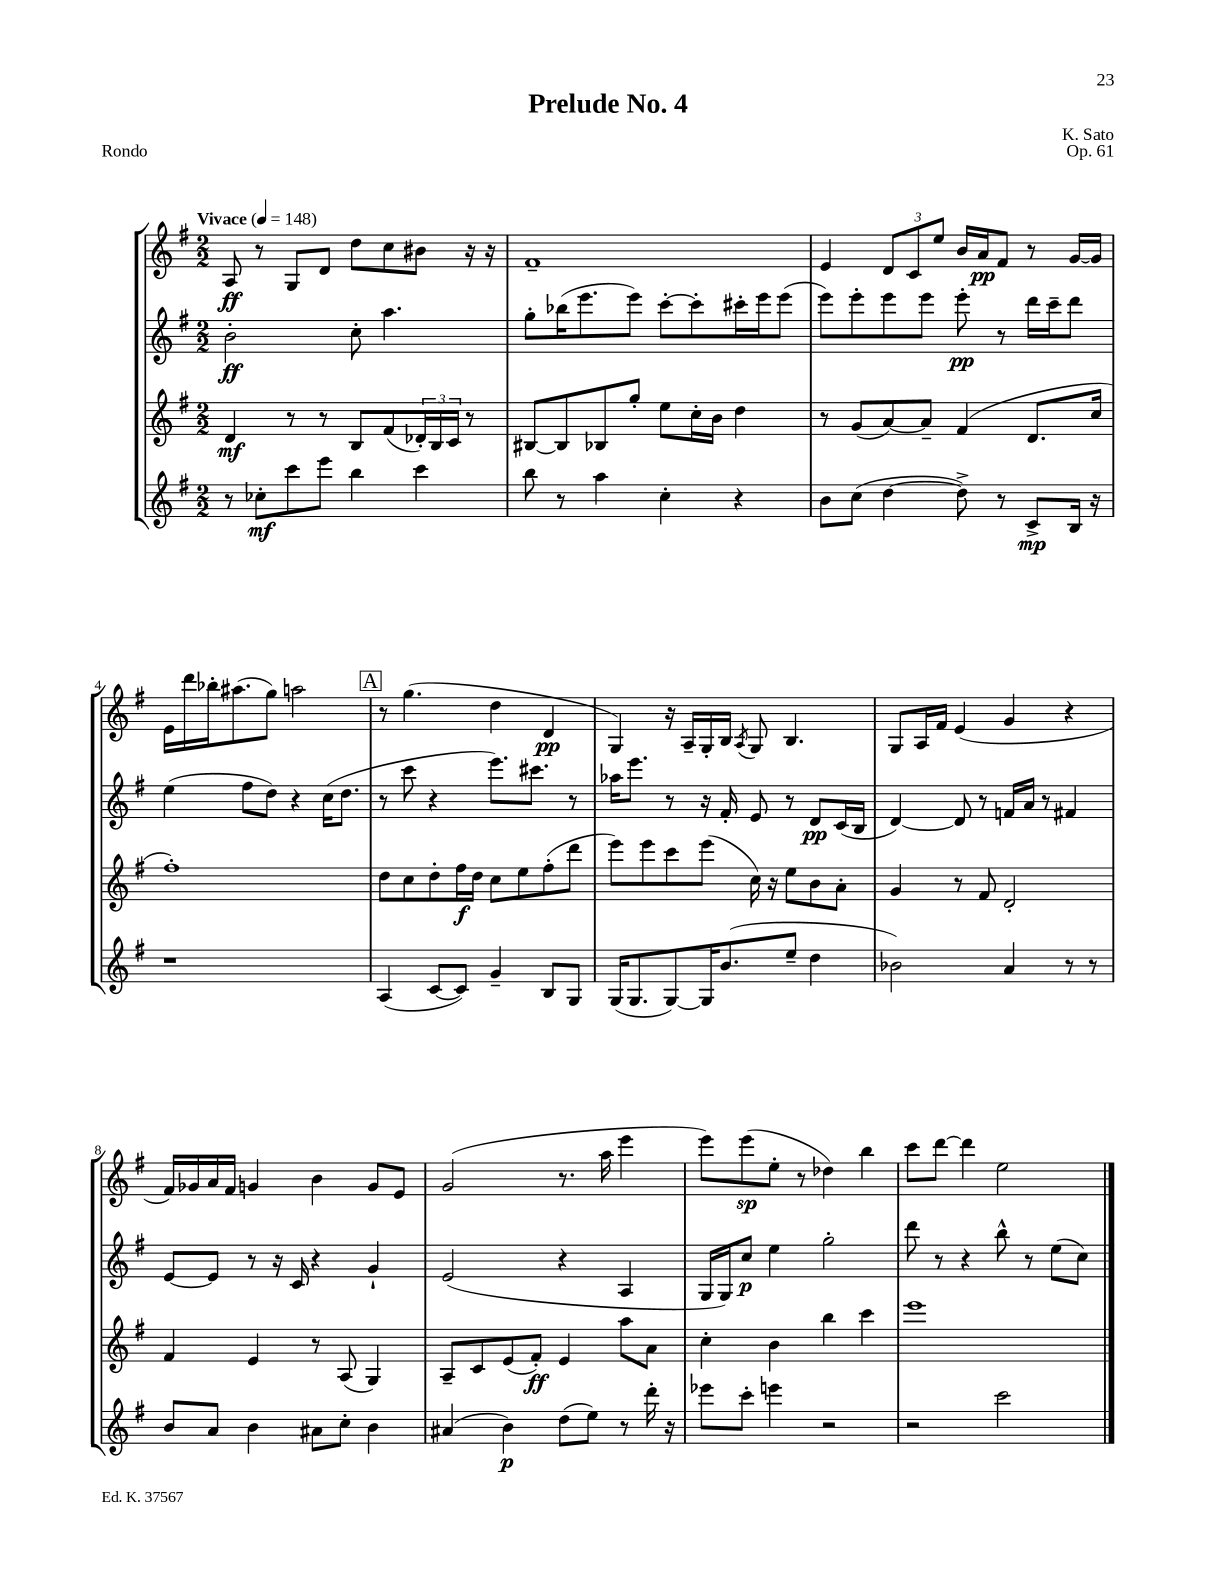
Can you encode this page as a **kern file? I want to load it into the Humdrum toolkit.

**kern	**dynam	**kern	**dynam	**kern	**dynam	**kern	**dynam
*part4	*part4	*part3	*part3	*part2	*part2	*part1	*part1
*staff4	*staff4	*staff3	*staff3	*staff2	*staff2	*staff1	*staff1
*clefG2	*	*clefG2	*	*clefG2	*	*clefG2	*
*k[f#]	*	*k[f#]	*	*k[f#]	*	*k[f#]	*
*M2/2	*	*M2/2	*	*M2/2	*	*M2/2	*
*MM148	*	*MM148	*	*MM148	*	*MM148	*
=1	=1	=1	=1	=1	=1	=1	=1
!	!	!	!	!	!	!LO:TX:a:B:t=Vivace	!
8r	.	4d/	mf	2b'\	ff	8A/	ff
8cc-X'\L	mf	.	.	.	.	8r	.
8ccc\	.	8r	.	.	.	8G/L	.
8eee\J	.	8r	.	.	.	8d/J	.
4bb\	.	8B/L	.	8cc'\	.	8dd\L	.
.	.	(8f#/	.	4.aa\	.	8cc\	.
4ccc\	.	24d-X'/L)	.	.	.	8b#X\J	.
.	.	24B/	.	.	.	.	.
.	.	24c/JJ	.	.	.	.	.
.	.	8r	.	.	.	16r	.
.	.	.	.	.	.	16r	.
=2	=2	=2	=2	=2	=2	=2	=2
8bb\	.	[8B#X/L	.	8gg'\L	.	1f#~	.
8r	.	8B#/]	.	(16bb-X\K	.	.	.
.	.	.	.	8.eee\	.	.	.
4aa\	.	8B-X/	.	.	.	.	.
.	.	8gg'/J	.	8eee\J)	.	.	.
4cc'\	.	8ee\L	.	[8ccc'\L	.	.	.
.	.	16cc'\L	.	8ccc'\]	.	.	.
.	.	16b\JJ	.	.	.	.	.
4r	.	4dd\	.	16ccc#X'\L	.	.	.
.	.	.	.	16eee\J	.	.	.
.	.	.	.	(8eee\J	.	.	.
=3	=3	=3	=3	=3	=3	=3	=3
8b\L	.	8r	.	8eee\L)	.	4e/	.
(8cc\J	.	(8g/L	.	8eee'\	.	.	.
[4dd\	.	[8a/)	.	8eee\	.	12d/L	.
.	.	.	.	.	.	12c/	.
.	.	8a~/J]	.	8eee\J	.	.	.
.	.	.	.	.	.	12ee/J	.
8dd^\])	.	(4f#/	.	8eee'\	pp	16b/LL	.
.	.	.	.	.	.	16a/J	pp
8r	.	.	.	8r	.	8f#/J	.
8c^/L	mp	8.d/L	.	16ddd\LL	.	8r	.
.	.	.	.	16ccc~\J	.	.	.
16B/Jk	.	.	.	8ddd\J	.	[16g/LL	.
16r	.	16cc/Jk	.	.	.	16g/JJ]	.
!!LO:LB:g=z
=4	=4	=4	=4	=4	=4	=4	=4
1r	.	1ff#')	.	(4ee\	.	16e\LL	.
.	.	.	.	.	.	16ddd\	.
.	.	.	.	.	.	16bb-X'\J	.
.	.	.	.	.	.	(8.aa#X\	.
.	.	.	.	8ff#\L	.	.	.
.	.	.	.	8dd\J)	.	8gg\J)	.
.	.	.	.	4r	.	2aan\	.
.	.	.	.	(16cc\KL	.	.	.
.	.	.	.	8.dd\J	.	.	.
!!LO:REH:place=s1:t=A
=5	=5	=5	=5	=5	=5	=5	=5
(4A/	.	8dd\L	.	8r	.	8r	.
.	.	8cc\	.	8ccc\	.	(4.gg\	.
[8c/L	.	8dd'\	.	4r	.	.	.
8c/J])	.	16ff#\L	f	.	.	.	.
.	.	16dd\JJ	.	.	.	.	.
4g~/	.	8cc\L	.	8.eee\L)	.	4dd\	.
.	.	8ee\	.	.	.	.	.
.	.	.	.	8.ccc#X\J	.	.	.
8B/L	.	(8ff#'\	.	.	.	4d/	pp
8G/J	.	8ddd\J	.	8r	.	.	.
=6	=6	=6	=6	=6	=6	=6	=6
(16G/KL	.	8eee\L)	.	16aa-X\KL	.	4G/)	.
8.G/	.	.	.	8.eee\J	.	.	.
.	.	8eee\	.	.	.	.	.
[8G/)	.	8ccc\	.	8r	.	16r	.
.	.	.	.	.	.	16A~/LL	.
16G/K]	.	(8eee\J	.	16r	.	16G'/	.
(8.b/	.	.	.	16f#'/	.	16B/JJ	.
.	.	.	.	.	.	8qA/	.
.	.	16cc\)	.	8e/	.	8G/	.
.	.	16r	.	.	.	.	.
8ee~/J	.	8ee\L	.	8r	.	4.B/	.
4dd\	.	8b\	.	8d/L	pp	.	.
.	.	8a'\J	.	(16c/L	.	.	.
.	.	.	.	16B/JJ	.	.	.
=7	=7	=7	=7	=7	=7	=7	=7
2b-X\)	.	4g/	.	[4d/)	.	8G/L	.
.	.	.	.	.	.	16A/L	.
.	.	.	.	.	.	16f#/JJ	.
.	.	8r	.	8d/]	.	(4e/	.
.	.	8f#/	.	8r	.	.	.
4a/	.	2d'/	.	16fn/LL	.	4g/	.
.	.	.	.	16a/JJ	.	.	.
.	.	.	.	8r	.	.	.
8r	.	.	.	4f#X/	.	4r	.
8r	.	.	.	.	.	.	.
!!LO:LB:g=z
=8	=8	=8	=8	=8	=8	=8	=8
8b/L	.	4f#/	.	[8e/L	.	16f#/LL)	.
.	.	.	.	.	.	16g-X/	.
8a/J	.	.	.	8e/J]	.	16a/	.
.	.	.	.	.	.	16f#/JJ	.
4b\	.	4e/	.	8r	.	4gn/	.
.	.	.	.	16r	.	.	.
.	.	.	.	16c/	.	.	.
8a#X\L	.	8r	.	4r	.	4b\	.
8cc'\J	.	(8A/	.	.	.	.	.
4b\	.	4G/)	.	4g`/	.	8g/L	.
.	.	.	.	.	.	8e/J	.
=9	=9	=9	=9	=9	=9	=9	=9
(4a#X/	.	8A~/L	.	(2e/	.	(2g/	.
.	.	8c/	.	.	.	.	.
4b\)	p	(8e/	.	.	.	.	.
.	.	8f#'/J)	ff	.	.	.	.
(8dd\L	.	4e/	.	4r	.	8.r	.
8ee\J)	.	.	.	.	.	.	.
.	.	.	.	.	.	16aa\	.
8r	.	8aa\L	.	4A/	.	4eee\	.
16ddd'\	.	8a\J	.	.	.	.	.
16r	.	.	.	.	.	.	.
=10	=10	=10	=10	=10	=10	=10	=10
8eee-X\L	.	4cc'\	.	16G/LL	.	8eee\L)	.
.	.	.	.	16G/J)	.	.	.
8ccc'\J	.	.	.	8cc/J	p	(8eee\	sp
4eeen\	.	4b\	.	4ee\	.	8ee'\J	.
.	.	.	.	.	.	8r	.
2r	.	4bb\	.	2gg'\	.	4dd-X\)	.
.	.	4ccc\	.	.	.	4bb\	.
=11	=11	=11	=11	=11	=11	=11	=11
2r	.	1eee	.	8ddd\	.	8ccc\L	.
.	.	.	.	8r	.	[8ddd\J	.
.	.	.	.	4r	.	4ddd\]	.
2ccc\	.	.	.	8bb^^\	.	2ee\	.
.	.	.	.	8r	.	.	.
.	.	.	.	(8ee\L	.	.	.
.	.	.	.	8cc\J)	.	.	.
==	==	==	==	==	==	==	==
*-	*-	*-	*-	*-	*-	*-	*-
